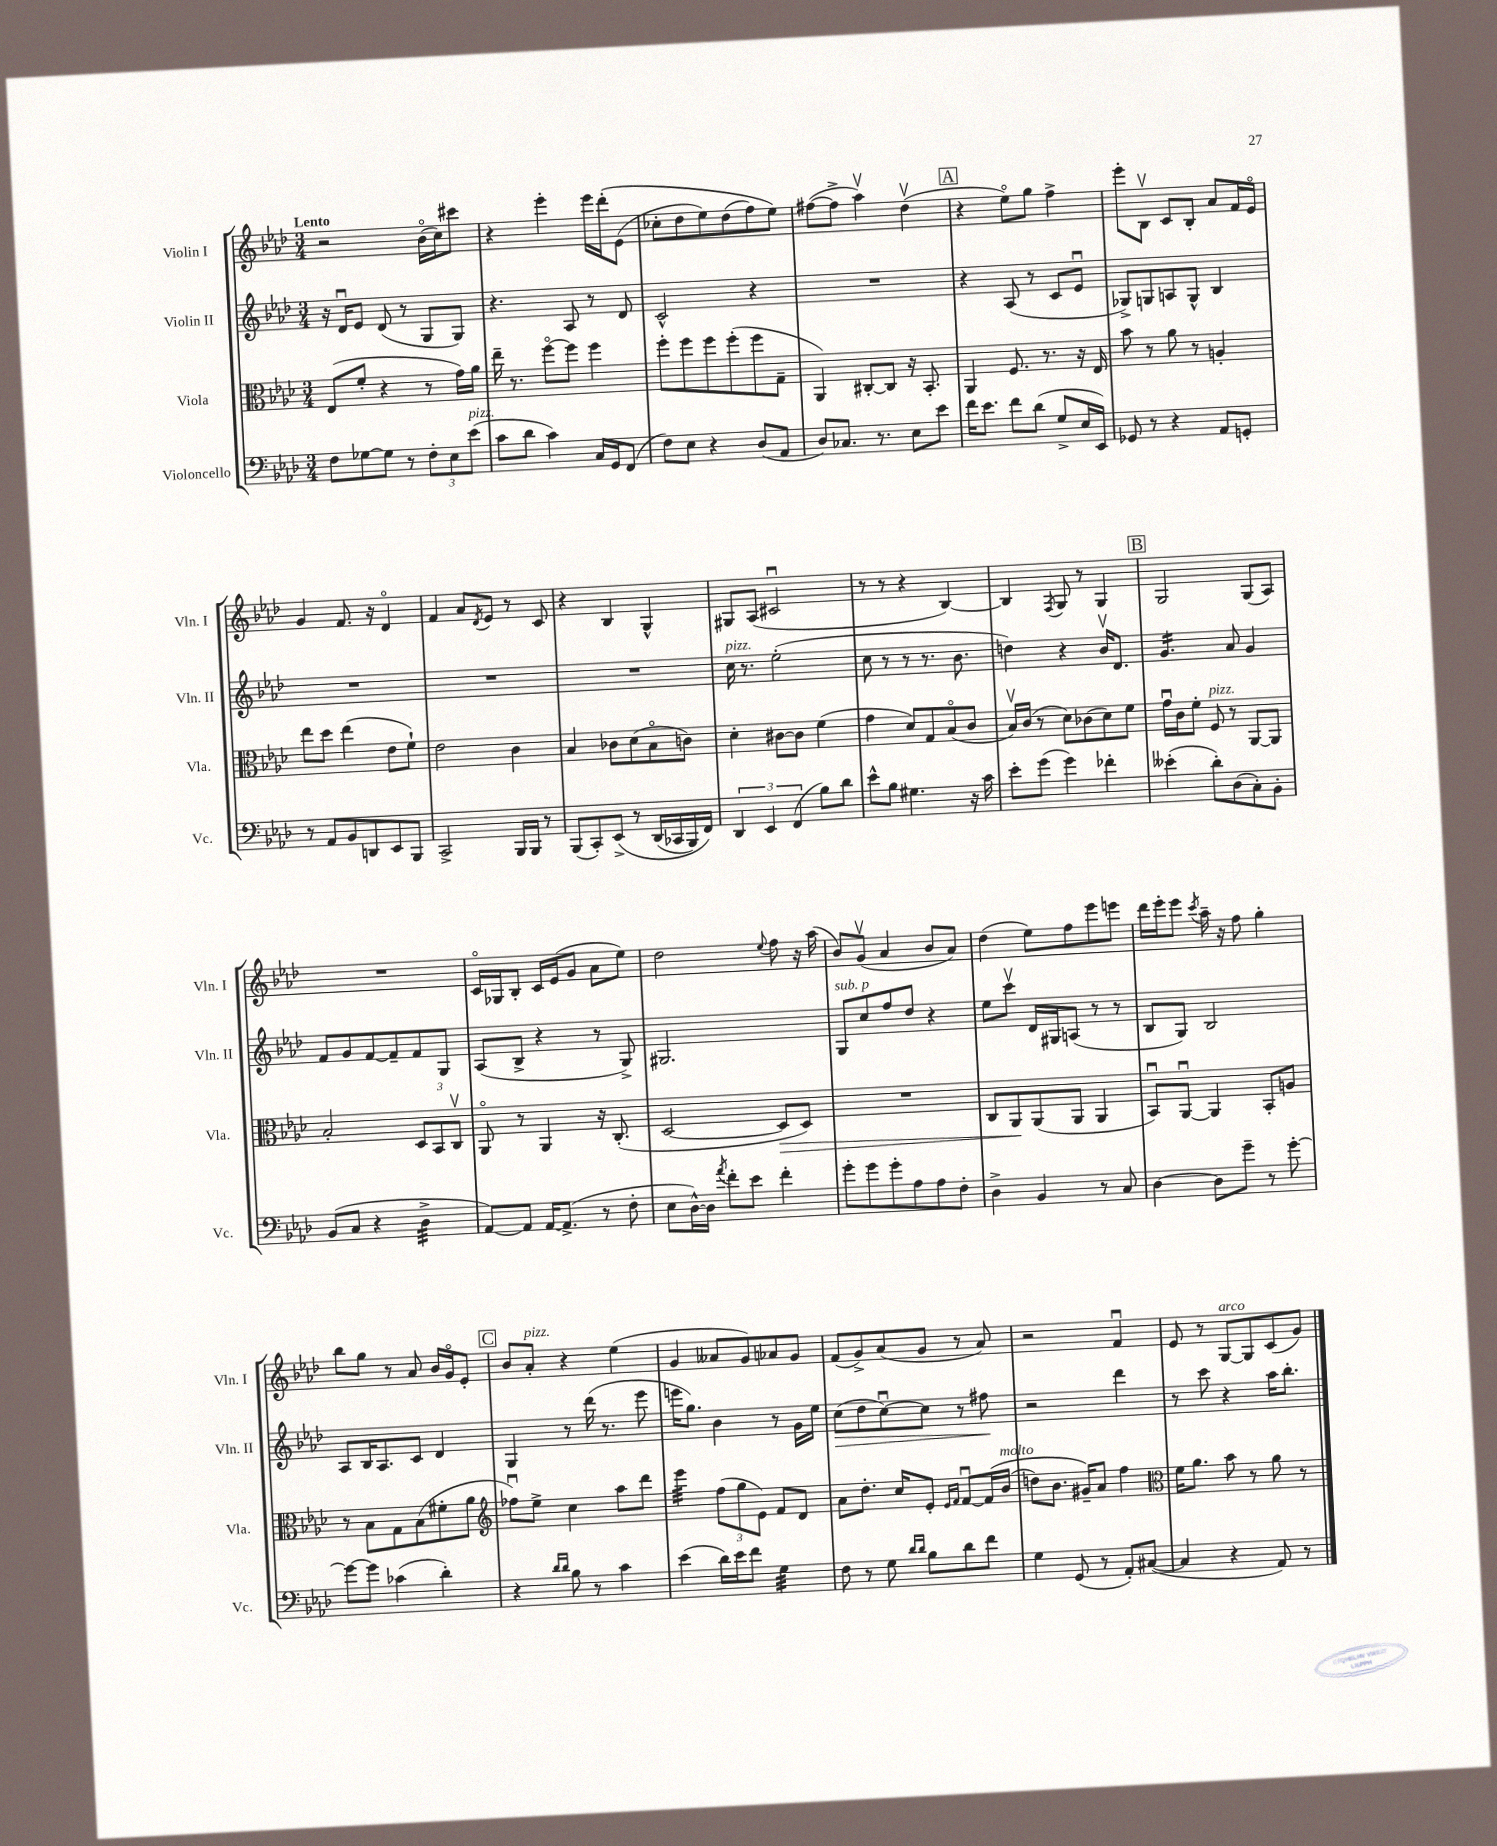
<<
\new StaffGroup <<
\new Staff = "s0" \with { instrumentName = "Violin I" shortInstrumentName = "Vln. I" } {
    \clef treble \key aes \major \numericTimeSignature \time 3/4 \tempo "Lento"
    r2 bes'16\flageolet( c''16) cis'''8 |
    r4 ees'''4-. ees'''16 des'''16-.\( ees'8( |
    ces''8-. des''8 ees''8) des''8( f''8) ees''8\) |
    fis''8~( fis''8-> aes''4\upbow) des''4\upbow( |
    \mark \markup { \box "A" } r4 ees''8\flageolet) g''8 f''4-> |
    ees'''8-. bes8\upbow c'8 bes8-. aes'8 f'16 ees'16\flageolet |
    g'4 f'8. r16 des'4\flageolet |
    f'4 aes'8 \acciaccatura { des'8 } ees'8 r8 c'8 |
    r4 bes4 g4-^ |
    gis8 aes8( cis'2\downbow |
    r8 r8 r4 bes4~) |
    bes4 \acciaccatura { f8 } g8 r8 g4 |
    \mark \markup { \box "B" } g2 g8( aes8) |
    R2. |
    c'16\flageolet ges16 bes8-. c'16 ees'16( g'8 aes'8 ees''8) |
    des''2 \appoggiatura { ees''8 } f''8 r16 aes''16( |
    bes'8) g'8\upbow( aes'4 bes'8 aes'8) |
    des''4( ees''8) f''8 ees'''8 e'''8 |
    des'''16 ees'''16-. ees'''8 \acciaccatura { c'''8 } aes''16-- r16 f''8 g''4-. |
    bes''8 g''8 r8 aes'8 bes'16 g'16\flageolet ees'8-. |
    \mark \markup { \box "C" } bes'8 aes'8-.^\markup { \italic "pizz." } r4 ees''4( |
    g'4 aeses'8 g'8) aes'8 g'8 |
    f'8( g'8->) aes'8( g'8 r8 aes'8) |
    r2 f'4\downbow |
    ees'8 r8 g8~^\markup { \italic "arco" } g8 c'8( g'8) \bar "|." |
}
\new Staff = "s1" \with { instrumentName = "Violin II" shortInstrumentName = "Vln. II" } {
    \clef treble \key aes \major \numericTimeSignature \time 3/4
    r16 des'16\downbow ees'8 des'8( r8 g8 g8) |
    r4. aes8 r8 des'8 |
    c'2-^ r4 |
    R2. |
    \mark \markup { \box "A" } r4 aes8( r8 c'8 ees'8\downbow |
    ges8->) g8 a8 g8-^ bes4 |
    R2. |
    R2. |
    R2. |
    c''16^\markup { \italic "pizz." } r8. ees''2-.( |
    c''8 r8 r8 r8. bes'8. |
    d''4) r4 bes'16\upbow des'8. |
    \mark \markup { \box "B" } g'4.:16 aes'8 g'4 |
    f'8 g'8 f'8~ f'8-- f'8 g8 |
    aes8( bes8-> r4 r8 g8->) |
    gis2. |
    g8^\markup { \italic "sub. p" } c''8 f''8 des''8 r4 |
    ees''8 c'''8\upbow des'16 gis16 a8( r8 r8 |
    bes8 g8) bes2 |
    aes8 bes16 aes8. c'8 des'4 |
    \mark \markup { \box "C" } g4 r8 des'''16( r8. ees'''8 |
    e'''16 g''8.) bes'4 r8 g'16 ees''16 |
    c''8\>( des''8 c''8~\downbow) c''8 r8 fis''8\! |
    r2 des'''4 |
    r8 c'''8 r4 aes''16 bes''8.-. \bar "|." |
}
\new Staff = "s2" \with { instrumentName = "Viola" shortInstrumentName = "Vla." } {
    \clef alto \key aes \major \numericTimeSignature \time 3/4
    ees8( f'8-. r4 r8 g'16) aes'16 |
    ees''16-- r8. f''8~\flageolet f''8 f''4 |
    f''8-. f''8 f''8 f''8-.( f''8 g8-- |
    aes,4) cis8~-. cis8 r16 bes,8.-. |
    \mark \markup { \box "A" } aes,4 f8. r8. r16 ees16 |
    bes'8 r8 aes'8 r8 a4-. |
    ees''8 des''8 ees''4( ees'8 f'8-!) |
    ees'2 c'4 |
    bes4 ces'8 des'8( bes8\flageolet c'8) |
    des'4-. cis'8~ cis'8 f'4( |
    g'4 des'8) g8 bes8\flageolet( c'8 |
    bes16\upbow) c'16( r8 des'8) ces'8( des'8) f'8 |
    \mark \markup { \box "B" } g'16\downbow c'16 f'8-. f8^\markup { \italic "pizz." } r8 aes,8~ aes,8 |
    bes2-. \tuplet 3/2 { des8 bes,8 c8\upbow } |
    aes,8\flageolet r8 aes,4 r16 c8.-.( |
    des2~ des8\> des8) |
    R2. |
    c8 aes,8\! aes,8( aes,8 aes,4 |
    bes,8\downbow) aes,8~\downbow aes,4 bes,8-. a8 |
    r8 bes8 g8 bes8( fis'8-. aes'8 |
    \mark \markup { \box "C" } \clef treble fes''8\downbow) ees''8-> c''4 aes''8 des'''8 |
    ees'''4:32 \tuplet 3/2 { f''8( g''8 ees'8) } f'8 des'8 |
    aes'8 des''8.-. c''16 ees'8-. \grace { ees'16 f'16 } f'8~\downbow f'16\( bes'16^\markup { \italic "molto" }( |
    d''8) bes'8. gis'16--\) aes'8 f''4 |
    \clef alto f'16 aes'8. bes'8 r8 aes'8 r8 \bar "|." |
}
\new Staff = "s3" \with { instrumentName = "Violoncello" shortInstrumentName = "Vc." } {
    \clef bass \key aes \major \numericTimeSignature \time 3/4
    f8 ges8~ ges8 r8 \tuplet 3/2 { f8-. ees8 ees'8^\markup { \italic "pizz." }( } |
    c'8 des'8 c'4) c16 g,16 f,8( |
    f8) ees8 r4 des8( aes,8 |
    des8) ces8. r8. ees8 ees'8 |
    \mark \markup { \box "A" } f'16 ees'8. f'8 des'8( g8-> ees16 ees,16) |
    ges,8 r8 r4 aes,8 g,8-. |
    r8 aes,8 bes,8 d,8 ees,8 bes,,8 |
    c,2-> bes,,16 bes,,16 r8 |
    bes,,8( c,8-.) ees,8->\( r8 des,16( ces,16 bes,,16) f,16\) |
    \tuplet 3/2 { des,4 ees,4 f,4( } bes8) des'8 |
    ees'8-^ bes8 gis4. r16 c'16 |
    ees'8-. g'8( g'4) fes'4-. |
    \mark \markup { \box "B" } eeses'4-.( des'8-.) des8( c8-.) bes,8-. |
    bes,8( c8 r4 des4:32-> |
    aes,8~) aes,8 aes,16~ aes,8.->( r8 f8-. |
    ees8 des16~-^) des16 \acciaccatura { aes'8 } f'8-. ees'8 f'4-. |
    g'8-. g'8 g'8-. aes8 aes8 f8-. |
    des4-> bes,4 r8 c8 |
    des4~ des8 g'8-- r8 g'8~-. |
    g'8~ g'8 ces'4( des'4-.) |
    \mark \markup { \box "C" } r4 \grace { des'16 des'16 } bes8 r8 c'4 |
    ees'4( des'16) ees'16 f'8 g4:32 |
    f8 r8 g8 \grace { des'16 des'16 } bes8 des'8 f'8 |
    g4 g,8( r8 aes,8-.) cis8~( |
    cis4 r4 aes,8) r8 \bar "|." |
}
>>
>>
\layout { \context { \Score \remove "Bar_number_engraver" } }
